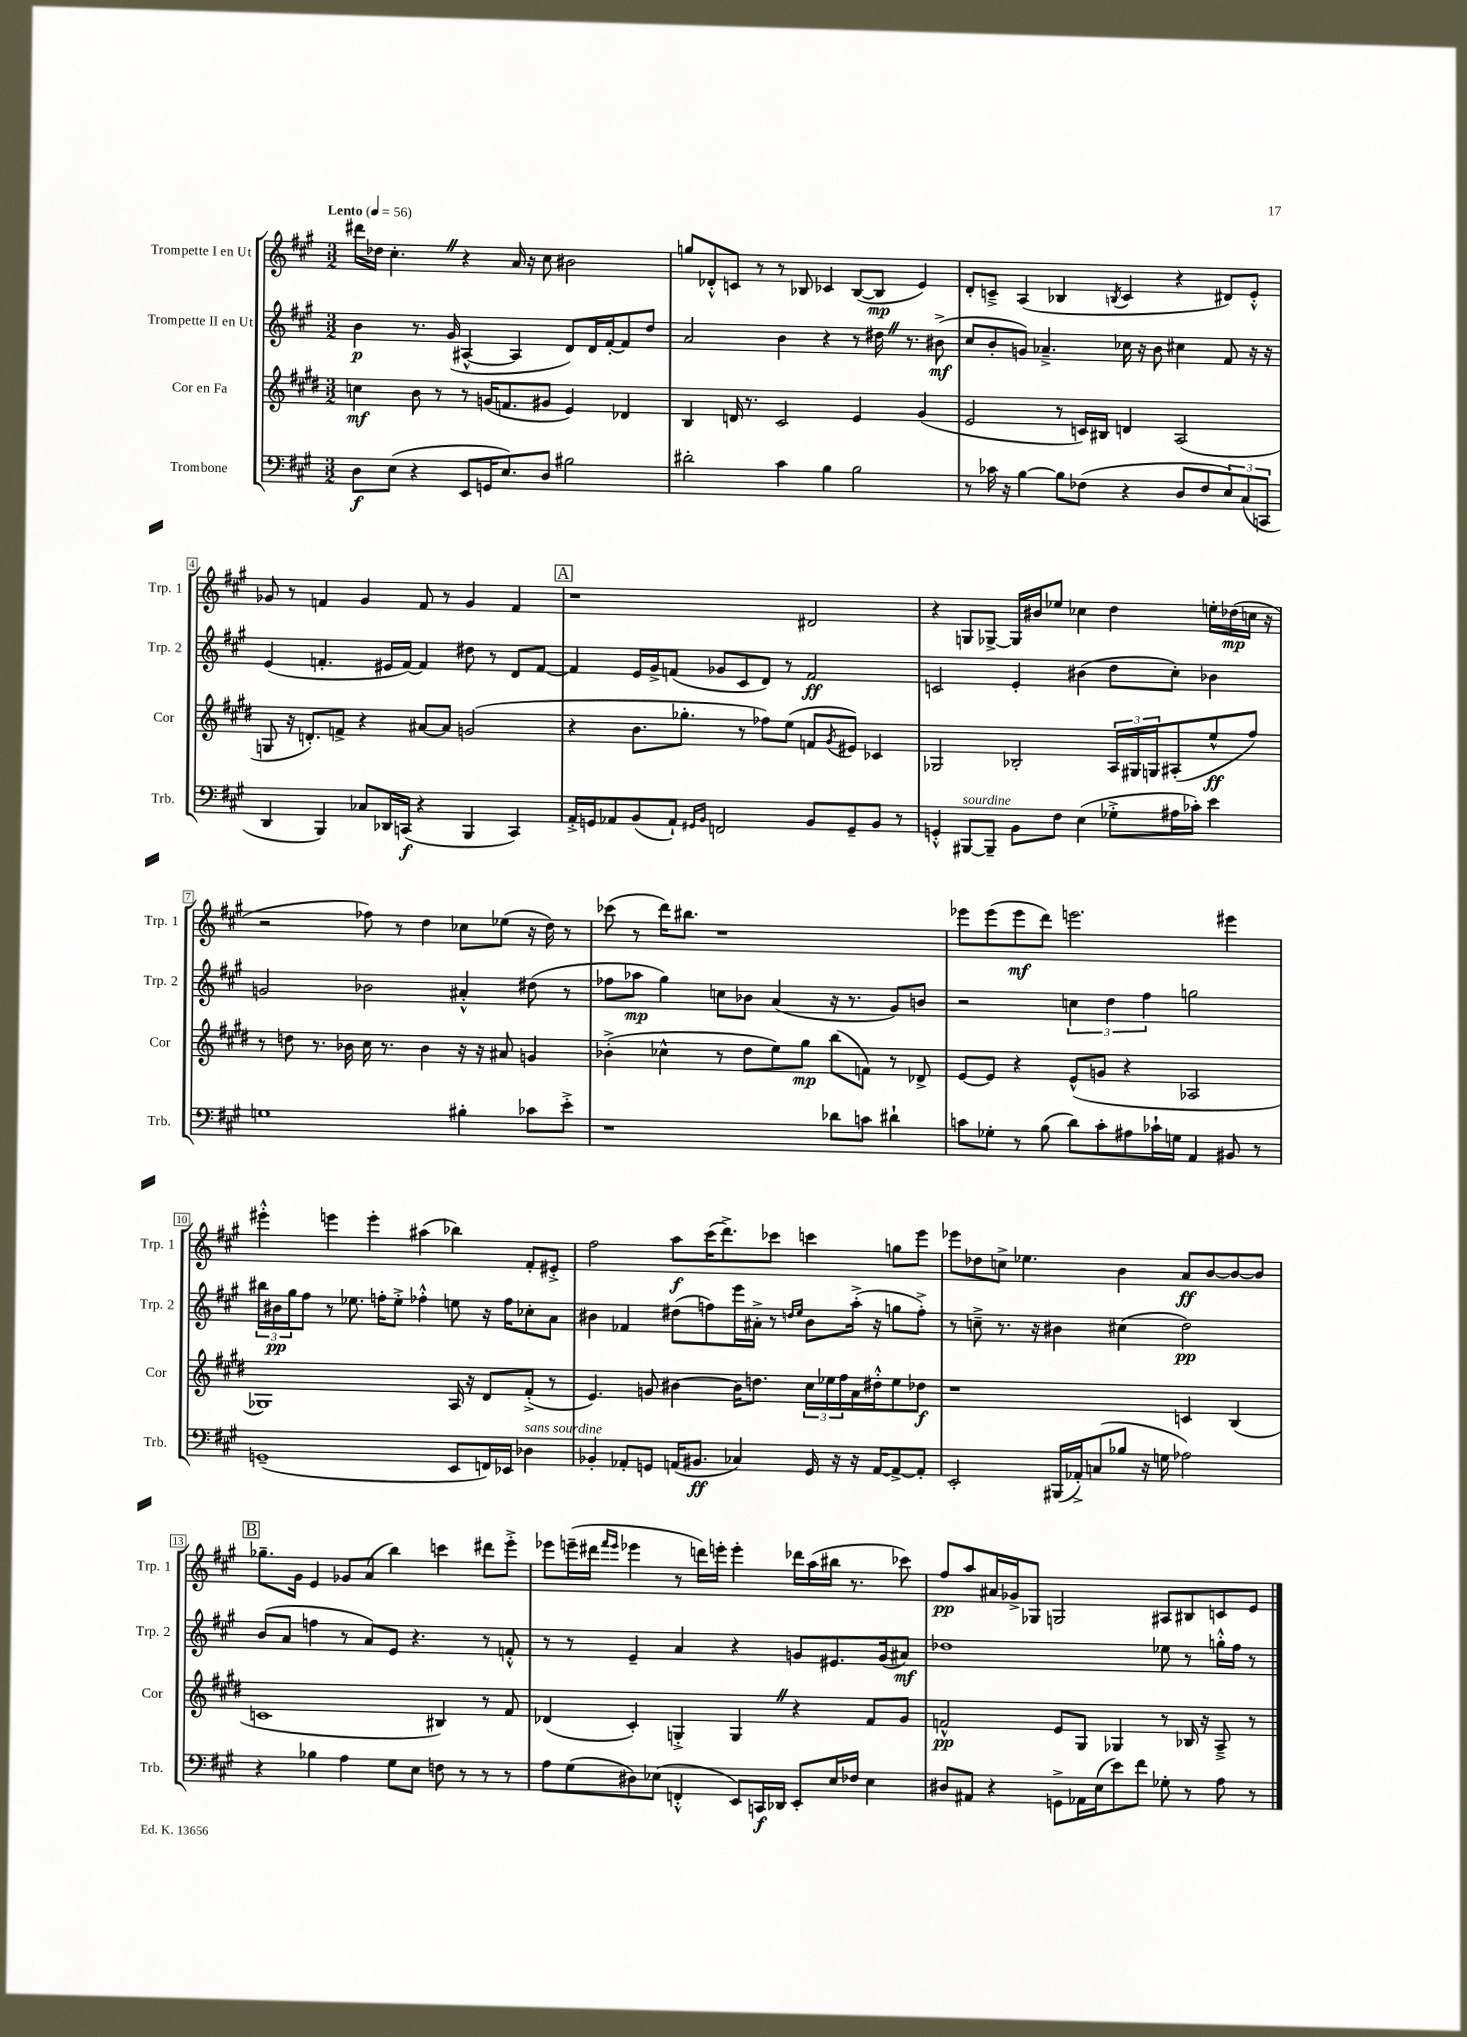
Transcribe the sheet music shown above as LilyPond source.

<<
\new StaffGroup <<
\new Staff = "s0" \with { instrumentName = "Trompette I en Ut" shortInstrumentName = "Trp. 1" } {
    \clef treble \key a \major \numericTimeSignature \time 3/2 \tempo "Lento" 4 = 56
    dis'''16 des''16 cis''4.-. \once \override BreathingSign.text = \markup { \musicglyph "scripts.caesura.straight" } \breathe r4 a'16 r16 cis''8 bis'2 |
    g''8 des'8-.-^ c'8 r8 r8 bes8 ces'4 bes8~( bes8\mp e'4) |
    d'8-. c'8---> a4( bes4 \acciaccatura { b8 } c'4 r4 dis'8) e'8-.-^ |
    ges'8 r8 f'4 ges'4 f'8 r8 ges'4 f'4 |
    \mark \markup { \box "A" } r1 dis'2 |
    r4 g8 ges8~-> ges16 bis'16 ees''8 ces''4 d''4 e''16-. des''16\mp( c''16 r16 |
    r2 fes''8) r8 d''4 ces''8 ees''8( r16 d''16) r8 |
    ces'''8( r8 d'''16) bis''8. r1 |
    ees'''8 ees'''8( ees'''8\mf d'''8) e'''2. eis'''4 |
    eis'''4-.-^ e'''4 e'''4-. ais''4( bes''4) fis'8-. eis'8-.-> |
    fis''2 a''8\f cis'''16( d'''8.->) ces'''8 c'''4 g''8 e'''8 |
    ees'''8 des''8 c''8-> ees''4. b'4 a'8\ff b'8~ b'8~ b'8 |
    \mark \markup { \box "B" } ges''8.-- gis'16 e'4 ges'8 a'8( b''4) c'''4 dis'''8 e'''8-.-> |
    ees'''8 e'''16--( dis'''16 \grace { fis'''16 e'''16 } ees'''4 r8 d'''16) e'''16-. e'''4-. des'''16 a''16( bis''16 r8. ces'''8) |
    fis''8\pp a''8 ais'16 ges'16-> ges8 g2 ais8 bis8 c'8 e'8 \bar "|." |
}
\new Staff = "s1" \with { instrumentName = "Trompette II en Ut" shortInstrumentName = "Trp. 2" } {
    \clef treble \key a \major \numericTimeSignature \time 3/2
    b'4\p r8. gis'16( ais4~-^ ais4 d'8) d'16 fis'16~-. fis'8 d''8 |
    a'2 b'4 r4 r8 dis''16 \once \override BreathingSign.text = \markup { \musicglyph "scripts.caesura.straight" } \breathe r8. bis'8->\mf( |
    cis''8 b'8-. g'8) aes'4.---> ces''16 r16 b'8 cis''4 fis'8 r16 r16 |
    e'4( f'4.-. eis'16 f'16~) f'4 dis''8 r8 d'8 f'8~ |
    \mark \markup { \box "A" } f'4 e'16 gis'16-> f'8( ges'8 cis'8 d'8) r8 f'2\ff |
    c'2 e'4-. bis'4( d''8 cis''8-.) bes'4 |
    g'2 bes'2 ais'4-.-^ dis''8( r8 |
    fes''8 aes''8\mp gis''4) c''8 bes'8 a'4( r16 r8. gis'8) b'8 |
    r2 \tuplet 3/2 { c''4 d''4 fis''4 } g''2 |
    \tuplet 3/2 { bis''16 bis'16\pp gis''16 } fis''8 r8 ees''8. f''16-. ees''8-.-> fes''4-.-^ e''8 r16 fes''16 ces''8-. a'8 |
    bis'4 fes'4 dis''8( f''8) e'''16 ais'16-.-> r8 \grace { d''16 e''16 } bis'8 a''16-.->( r16 g''8 f''8-.->) |
    r8 c''8---> r8. r16 bis'4 cis''4( d''2\pp) |
    \mark \markup { \box "B" } b'8( a'8 f''4 r8 a'8) e'8 r4. r8 f'8-.-^ |
    r8 r8 e'4-- a'4 r4 g'8 eis'8. g'16( ais'8\mf) |
    des''1 ees''8 r8 g''16-.-^ fis''16 r8 \bar "|." |
}
\new Staff = "s2" \with { instrumentName = "Cor en Fa" shortInstrumentName = "Cor" } {
    \clef treble \key e \major \numericTimeSignature \time 3/2
    c''4\mf b'8 r8 r8 g'16( f'8. gis'8 e'4) des'4 |
    b4 d'16 r8. cis'2 e'4 gis'4( |
    e'2 r8 c'16) bis16 d'4 a2( |
    g8 r16 d'8.-.) f'8-> r4 ais'8~ ais'8 g'2( |
    \mark \markup { \box "A" } r4 b'8. ges''8.-. r8 fes''8) e''8( f'8 \acciaccatura { gis'8 } eis'8) ces'4 |
    ges2 bes2-. \tuplet 3/2 { a16 gis16 g16 } ais8-.( e''8-^\ff fis''8) |
    r8 d''8 r8. bes'16 cis''16 r8. bes'4 r16 r16 ais'8 g'4 |
    bes'4-.->( ces''4-^ r8 dis''8 e''8) gis''8\mp b''8( f'8) r8 des'8-> |
    e'8~ e'8 r4 e'8-^( g'8 r4 aes2 |
    ges1) a16 r16 dis'8 fis'8-.->( r8 |
    e'4.) g'8 bis'4~ bis'16 d''8. \tuplet 3/2 { cis''16 ees''16 fis''16 } a'16 dis''16-.-^ ees''8 des''8\f |
    r1 c'4 b4( |
    \mark \markup { \box "B" } c'1 bis4) r8 fis'8 |
    des'4( cis'4-.) g4-.-> g4 \once \override BreathingSign.text = \markup { \musicglyph "scripts.caesura.straight" } \breathe r4 fis'8 gis'8 |
    f'2-^\pp e'8 gis8 ges4 r8 bes16 r16 a8---> r8 \bar "|." |
}
\new Staff = "s3" \with { instrumentName = "Trombone" shortInstrumentName = "Trb." } {
    \clef bass \key a \major \numericTimeSignature \time 3/2
    d8\f e8( r4 e,8 g,16 e8.) d8 bis2 |
    dis'2-. cis'4 b4 b2 |
    r8 ces'16 r16 b4~ b8 fes8( r4 d8 fes8 \tuplet 3/2 { e8) cis8( c,8 } |
    d,4 b,,4) ces8 des,16 c,16\f( r4 b,,4 c,4) |
    \mark \markup { \box "A" } a,16-.-> g,16 aes,8 b,8( aes,8-!) \grace { gis,16 b,16 } f,2 b,8 gis,8-- b,8 r8 |
    g,4-.-^ bis,,8~^\markup { \italic "sourdine" } bis,,8-- b,8 fis8 e4( ges8-.-> ais16 ces'16-.) e'4 |
    g1 bis4-. ces'8 e'8-.-> |
    r1 des'8 c'8 dis'4-! |
    c'8 ges8-. r8 b8( d'8) c'8-. ais8 ces'16-! g16 a,4 bis,8 r8 |
    g,1--( e,8 f,16) ees,16 des4^\markup { \italic "sans sourdine" } |
    bes,4-. aes,8-. g,8 a,16( bis,8.\ff ces4) g,16 r16 r16 a,16~ a,8~-> a,8-. |
    e,2-. bis,,16( aes,16-.->) c8( bes8 r16 g16 aes2) |
    \mark \markup { \box "B" } r4 bes4 a4 gis8 e8 f8 r8 r8 r8 |
    a8 gis8( dis8) ees8( f,4-.-^ e,8) c,16\f des,16 e,8-. ees16 fes16 ees4 |
    dis8 ais,8 r4 g,8-> aes,16 e16( e'8) fis'8 ges8-. r8 a8 r8 \bar "|." |
}
>>
>>
\layout { \context { \Score \override BarNumber.stencil = #(make-stencil-boxer 0.1 0.3 ly:text-interface::print) } }
